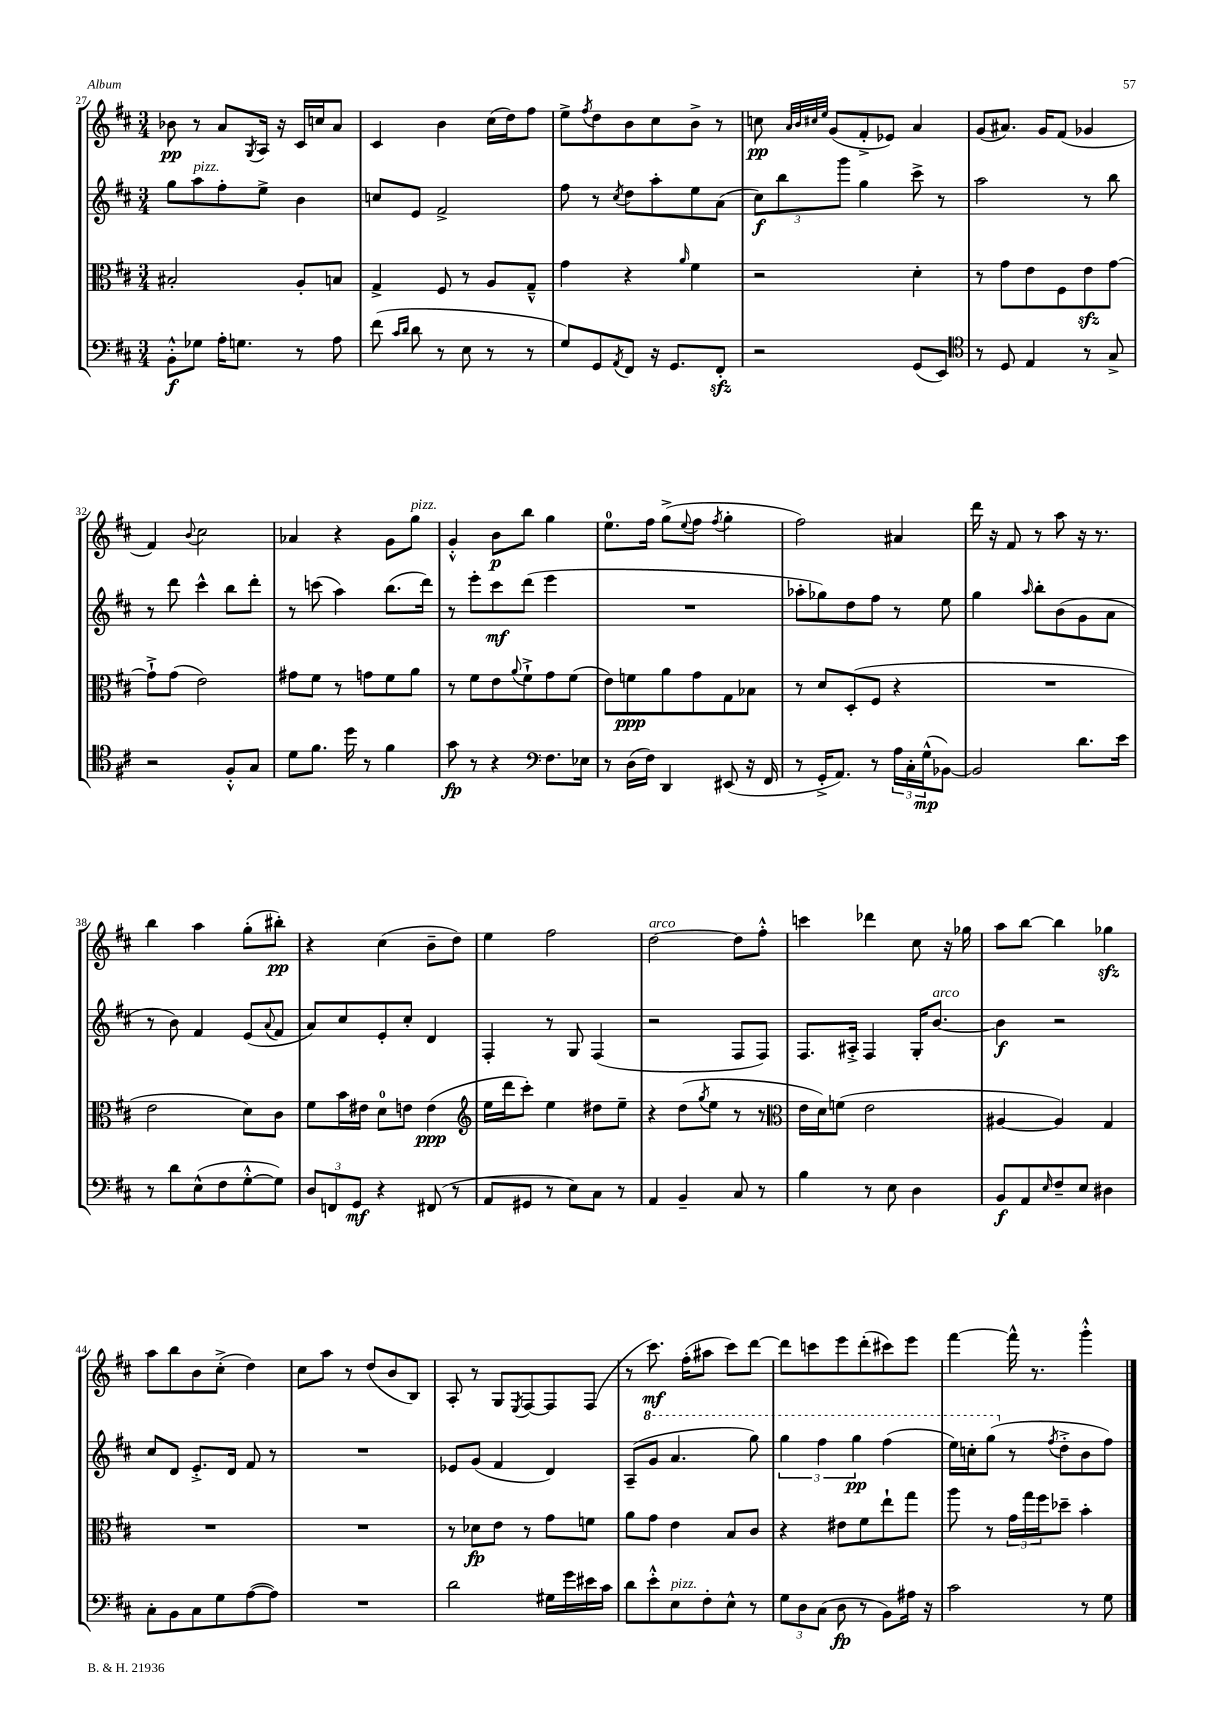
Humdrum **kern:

**kern	**dynam	**kern	**dynam	**kern	**dynam	**kern	**dynam
*part4	*part4	*part3	*part3	*part2	*part2	*part1	*part1
*staff4	*staff4	*staff3	*staff3	*staff2	*staff2	*staff1	*staff1
*clefF4	*	*clefC3	*	*clefG2	*	*clefG2	*
*k[f#c#]	*	*k[f#c#]	*	*k[f#c#]	*	*k[f#c#]	*
*M3/4	*	*M3/4	*	*M3/4	*	*M3/4	*
=27	=27	=27	=27	=27	=27	=27	=27
8BB'^^\L	f	2B#X'/	.	8gg\L	.	8b-X\	pp
!	!	!	!	!LO:TX:a:i:t=pizz.	!	!	!
8G-X\J	.	.	.	8aa\	.	8r	.
16A'\KL	.	.	.	8ff#'\	.	8a/L	.
8.Gn\J	.	.	.	.	.	.	.
.	.	.	.	.	.	8qG/	.
.	.	.	.	8ee^\J	.	16A/Jk	.
.	.	.	.	.	.	16r	.
8r	.	8A'/L	.	4b\	.	16c#/LL	.
.	.	.	.	.	.	16ccn/J	.
8A\	.	8Bn/J	.	.	.	8a/J	.
=28	=28	=28	=28	=28	=28	=28	=28
(8f#\	.	4G^/	.	8ccn/L	.	4c#/	.
16qqc#/LL	.	.	.	.	.	.	.
16qqd/JJ	.	.	.	.	.	.	.
8d\	.	.	.	8e/J	.	.	.
8r	.	8F#/	.	2f#^/	.	4b\	.
8E\	.	8r	.	.	.	.	.
8r	.	8A/L	.	.	.	(16cc#\LL	.
.	.	.	.	.	.	16dd\J)	.
8r	.	8G~^^/J	.	.	.	8ff#\J	.
=29	=29	=29	=29	=29	=29	=29	=29
8G/L)	.	4g\	.	8ff#\	.	8ee^\L	.
.	.	.	.	.	.	8qff#/	.
8GG/	.	.	.	8r	.	8dd\	.
8qAA/	.	.	.	8qcc#/	.	.	.
8FF#/J	.	4r	.	8dd\L	.	8b\	.
16r	.	.	.	8aa'\	.	8cc#\	.
8.GG/L	.	.	.	.	.	.	.
.	.	16qqa/	.	.	.	.	.
.	.	4f#\	.	8ee\	.	8b^\J	.
8FF#zz'/J	.	.	.	(8a\J	.	8r	.
=30	=30	=30	=30	=30	=30	=30	=30
2r	.	2r	.	12cc#\L)	f	8ccn\	pp
.	.	.	.	12bb\	.	.	.
.	.	.	.	.	.	32qqa/LLL	.
.	.	.	.	.	.	32qqb/	.
.	.	.	.	.	.	32qqcc#X/	.
.	.	.	.	.	.	32qqee/JJJ	.
.	.	.	.	.	.	(8g/L	.
.	.	.	.	12ggg\J	.	.	.
.	.	.	.	4gg\	.	8f#'^/	.
.	.	.	.	.	.	8e-X/J)	.
(8GG/L	.	4d'\	.	8ccc#^\	.	4a/	.
8EE/J)	.	.	.	8r	.	.	.
=31	=31	=31	=31	=31	=31	=31	=31
*clefC4	*	*	*	*	*	*	*
8r	.	8r	.	2aa\	.	(8g/L	.
8D/	.	8g\L	.	.	.	8.a#X/J)	.
4E/	.	8e\	.	.	.	.	.
.	.	.	.	.	.	16g/KL	.
.	.	8F#\	.	.	.	(8f#/J	.
8r	.	8ezz\	.	8r	.	4g-X/	.
8G^/	.	[8g\J	.	8bb\	.	.	.
!!LO:LB:g=z
=32	=32	=32	=32	=32	=32	=32	=32
2r	.	8g`^\L]	.	8r	.	4f#/)	.
.	.	(8g\J	.	8ddd\	.	.	.
.	.	.	.	.	.	8qqb/	.
.	.	2e\)	.	4ccc#^^\	.	2cc#\	.
8F#'^^/L	.	.	.	8bb\L	.	.	.
8G/J	.	.	.	8ddd'\J	.	.	.
=33	=33	=33	=33	=33	=33	=33	=33
8d\L	.	8g#X\L	.	8r	.	4a-X/	.
8.f#\J	.	8f#\J	.	(8cccn\	.	.	.
.	.	8r	.	4aa\)	.	4r	.
16dd\	.	.	.	.	.	.	.
8r	.	8gn\L	.	.	.	.	.
4f#\	.	8f#\	.	(8.bb\L	.	8g\L	.
!	!	!	!	!	!	!LO:TX:a:i:t=pizz.	!
.	.	8a\J	.	.	.	8gg\J	.
.	.	.	.	16ddd\Jk)	.	.	.
=34	=34	=34	=34	=34	=34	=34	=34
8g\	fp	8r	.	8r	.	4g'^^/	.
8r	.	8f#\L	.	8eee'\L	.	.	.
4r	.	8e\	.	8ccc#\	mf	8b\L	p
.	.	8qqa/	.	.	.	.	.
.	.	8f#`^\	.	(8ddd\J	.	8bb\J	.
*clefF4	*	*	*	*	*	*	*
8.F#\L	.	8g\	.	4eee\	.	4gg\	.
.	.	(8f#\J	.	.	.	.	.
16E-X\Jk	.	.	.	.	.	.	.
=35	=35	=35	=35	=35	=35	=35	=35
8r	.	8e\L)	.	2.r	.	8.ee\L	.
(16D\LL	.	8fn\	ppp	.	.	.	.
16F#\JJ)	.	.	.	.	.	16ff#\Jk	.
4DD/	.	8a\	.	.	.	(8gg^\L	.
.	.	.	.	.	.	8qqee/	.
.	.	8g\	.	.	.	8ff#\J	.
.	.	.	.	.	.	8qff#/	.
(8EE#X/	.	8G\	.	.	.	4gg'\	.
16r	.	8B-X\J	.	.	.	.	.
16FF#/	.	.	.	.	.	.	.
=36	=36	=36	=36	=36	=36	=36	=36
8r	.	8r	.	8aa-X'\L	.	2ff#\)	.
16GG'^/KL	.	8d/L	.	8gg-X\)	.	.	.
8.AA/J)	.	.	.	.	.	.	.
.	.	(8D'/	.	8dd\	.	.	.
8r	.	8F#/J	.	8ff#\J	.	.	.
24A\LL	.	4r	.	8r	.	4a#X/	.
24C#'\	.	.	.	.	.	.	.
(24G^^\J	mp	.	.	.	.	.	.
[8BB-X\J)	.	.	.	8ee\	.	.	.
=37	=37	=37	=37	=37	=37	=37	=37
2BB-/]	.	2.r	.	4gg\	.	16ddd\	.
.	.	.	.	.	.	16r	.
.	.	.	.	.	.	8f#/	.
.	.	.	.	16qqaa/	.	.	.
.	.	.	.	8bb'\L	.	8r	.
.	.	.	.	(8b\	.	8aa\	.
8.d\L	.	.	.	8g\	.	16r	.
.	.	.	.	.	.	8.r	.
.	.	.	.	8a\J	.	.	.
16e\Jk	.	.	.	.	.	.	.
!!LO:LB:g=z
=38	=38	=38	=38	=38	=38	=38	=38
8r	.	2e\	.	8r	.	4bb\	.
8d\L	.	.	.	8b\)	.	.	.
(8E^^\	.	.	.	4f#/	.	4aa\	.
8F#\	.	.	.	.	.	.	.
[8G'^^\	.	8d\L)	.	(8e/L	.	(8gg'\L	.
.	.	.	.	8qqa/	.	.	.
8G\J])	.	8c#\J	.	8f#/J	.	8bb#X'\J)	pp
=39	=39	=39	=39	=39	=39	=39	=39
12D/L	.	8f#\L	.	8a/L)	.	4r	.
12FFn/	.	.	.	.	.	.	.
.	.	16b\L	.	8cc#/	.	.	.
12GG/J	mf	.	.	.	.	.	.
.	.	16e#X\JJ	.	.	.	.	.
4r	.	8d\L	.	8e'/	.	(4cc#\	.
.	.	8en\J	.	8cc#'/J	.	.	.
(8FF#X/	.	(4e\	ppp	4d/	.	8b~\L	.
8r	.	.	.	.	.	8dd\J)	.
=40	=40	=40	=40	=40	=40	=40	=40
*	*	*clefG2	*	*	*	*	*
8AA/L	.	16ee\LL	.	4F#'/	.	4ee\	.
.	.	16ddd\J	.	.	.	.	.
8GG#X/J	.	8ccc#'\J)	.	.	.	.	.
8r	.	4ee\	.	8r	.	2ff#\	.
8E\L)	.	.	.	8G/	.	.	.
8C#\J	.	8dd#X\L	.	(4F#/	.	.	.
8r	.	8ee~\J	.	.	.	.	.
=41	=41	=41	=41	=41	=41	=41	=41
!	!	!	!	!	!	!LO:TX:a:i:t=arco	!
4AA/	.	4r	.	2r	.	[2dd\	.
4BB~/	.	(8dd\L	.	.	.	.	.
.	.	8qgg/	.	.	.	.	.
.	.	8ee\J	.	.	.	.	.
8C#/	.	8r	.	8F#/L	.	8dd\L]	.
8r	.	8r	.	8F#/J)	.	8ff#'^^\J	.
=42	=42	=42	=42	=42	=42	=42	=42
*	*	*clefC3	*	*	*	*	*
4B\	.	16e\LL	.	8.F#/L	.	4cccn\	.
.	.	16d\J)	.	.	.	.	.
.	.	(8fn\J	.	.	.	.	.
.	.	.	.	16A#X'^/Jk	.	.	.
8r	.	2e\	.	4F#/	.	4ddd-X\	.
8E\	.	.	.	.	.	.	.
4D\	.	.	.	16G'/KL	.	8cc#\	.
!	!	!	!	!LO:TX:a:i:t=arco	!	!	!
.	.	.	.	[8.b/J	.	.	.
.	.	.	.	.	.	16r	.
.	.	.	.	.	.	16gg-X\	.
=43	=43	=43	=43	=43	=43	=43	=43
8BB/L	f	[4A#X/	.	4b\]	f	8aa\L	.
8AA/	.	.	.	.	.	[8bb\J	.
16qqE/	.	.	.	.	.	.	.
8F#~/	.	4A#/])	.	2r	.	4bb\]	.
8E/J	.	.	.	.	.	.	.
4D#X\	.	4G/	.	.	.	4gg-Xzz\	.
!!LO:LB:g=z
=44	=44	=44	=44	=44	=44	=44	=44
8C#'\L	.	2.r	.	8cc#/L	.	8aa\L	.
8BB\	.	.	.	8d/J	.	8bb\	.
8C#\	.	.	.	8.e'^/L	.	8b\	.
8G\	.	.	.	.	.	(8cc#'^\J	.
.	.	.	.	16d/Jk	.	.	.
([8A\	.	.	.	8f#/	.	4dd\)	.
8A\J])	.	.	.	8r	.	.	.
=45	=45	=45	=45	=45	=45	=45	=45
2.r	.	2.r	.	2.r	.	8cc#\L	.
.	.	.	.	.	.	8aa\J	.
.	.	.	.	.	.	8r	.
.	.	.	.	.	.	(8dd/L	.
.	.	.	.	.	.	8b/	.
.	.	.	.	.	.	8B/J)	.
=46	=46	=46	=46	=46	=46	=46	=46
2d\	.	8r	.	8e-X/L	.	8A'/	.
.	.	8d-X\L	fp	(8g/J	.	8r	.
.	.	8e\J	.	4f#/	.	8G/L	.
.	.	.	.	.	.	8qE/	.
.	.	8r	.	.	.	[8F#/	.
16G#X\LL	.	8g\L	.	4d/)	.	8F#/]	.
16g\	.	.	.	.	.	.	.
16e#X\	.	8fn\J	.	.	.	(8F#/J	.
16c#\JJ	.	.	.	.	.	.	.
=47	=47	=47	=47	=47	=47	=47	=47
8d\L	.	8a\L	.	(8A~/L	.	8r	.
*	*	*	*	*8va	*	*	*
8e'^^\	.	8g\J	.	8gg/J	.	8.ccc#\)	mf
!LO:TX:a:i:t=pizz.	!	!	!	!	!	!	!
8E\	.	4e\	.	4.aa/	.	.	.
.	.	.	.	.	.	(16ff#'\KL	.
8F#'\	.	.	.	.	.	8aa#X\J	.
8E^^\J	.	8B/L	.	.	.	8ccc#\L)	.
8r	.	8c#/J	.	8ggg\)	.	[8ddd\J	.
=48	=48	=48	=48	=48	=48	=48	=48
12G\L	.	4r	.	6ggg\	.	8ddd\L]	.
12D\	.	.	.	.	.	.	.
.	.	.	.	.	.	8cccn\	.
(12C#\J	.	.	.	6fff#\	.	.	.
8D\	fp	8e#X\L	.	.	.	8eee\	.
.	.	.	.	6ggg\	pp	.	.
8r	.	8f#\	.	.	.	(8ddd'\	.
8BB\L)	.	8ee`\	.	(4fff#\	.	8ccc#X\)	.
16A#X\Jk	.	8gg\J	.	.	.	8eee\J	.
16r	.	.	.	.	.	.	.
=49	=49	=49	=49	=49	=49	=49	=49
2c#\	.	8aa\	.	16eee\LL)	.	[4fff#\	.
.	.	.	.	16cccn'\J	.	.	.
.	.	8r	.	(8ggg\J	.	.	.
*	*	*	*	*X8va	*	*	*
.	.	24g\LL	.	8r	.	16fff#^^\]	.
.	.	24gg\	.	.	.	.	.
.	.	.	.	.	.	8.r	.
.	.	24ff#\J	.	.	.	.	.
.	.	.	.	8qff#/	.	.	.
.	.	8dd-X~\J	.	8dd'^\L	.	.	.
8r	.	4b'\	.	8b\	.	4ggg'^^\	.
8G\	.	.	.	8ff#\J)	.	.	.
==	==	==	==	==	==	==	==
*-	*-	*-	*-	*-	*-	*-	*-
